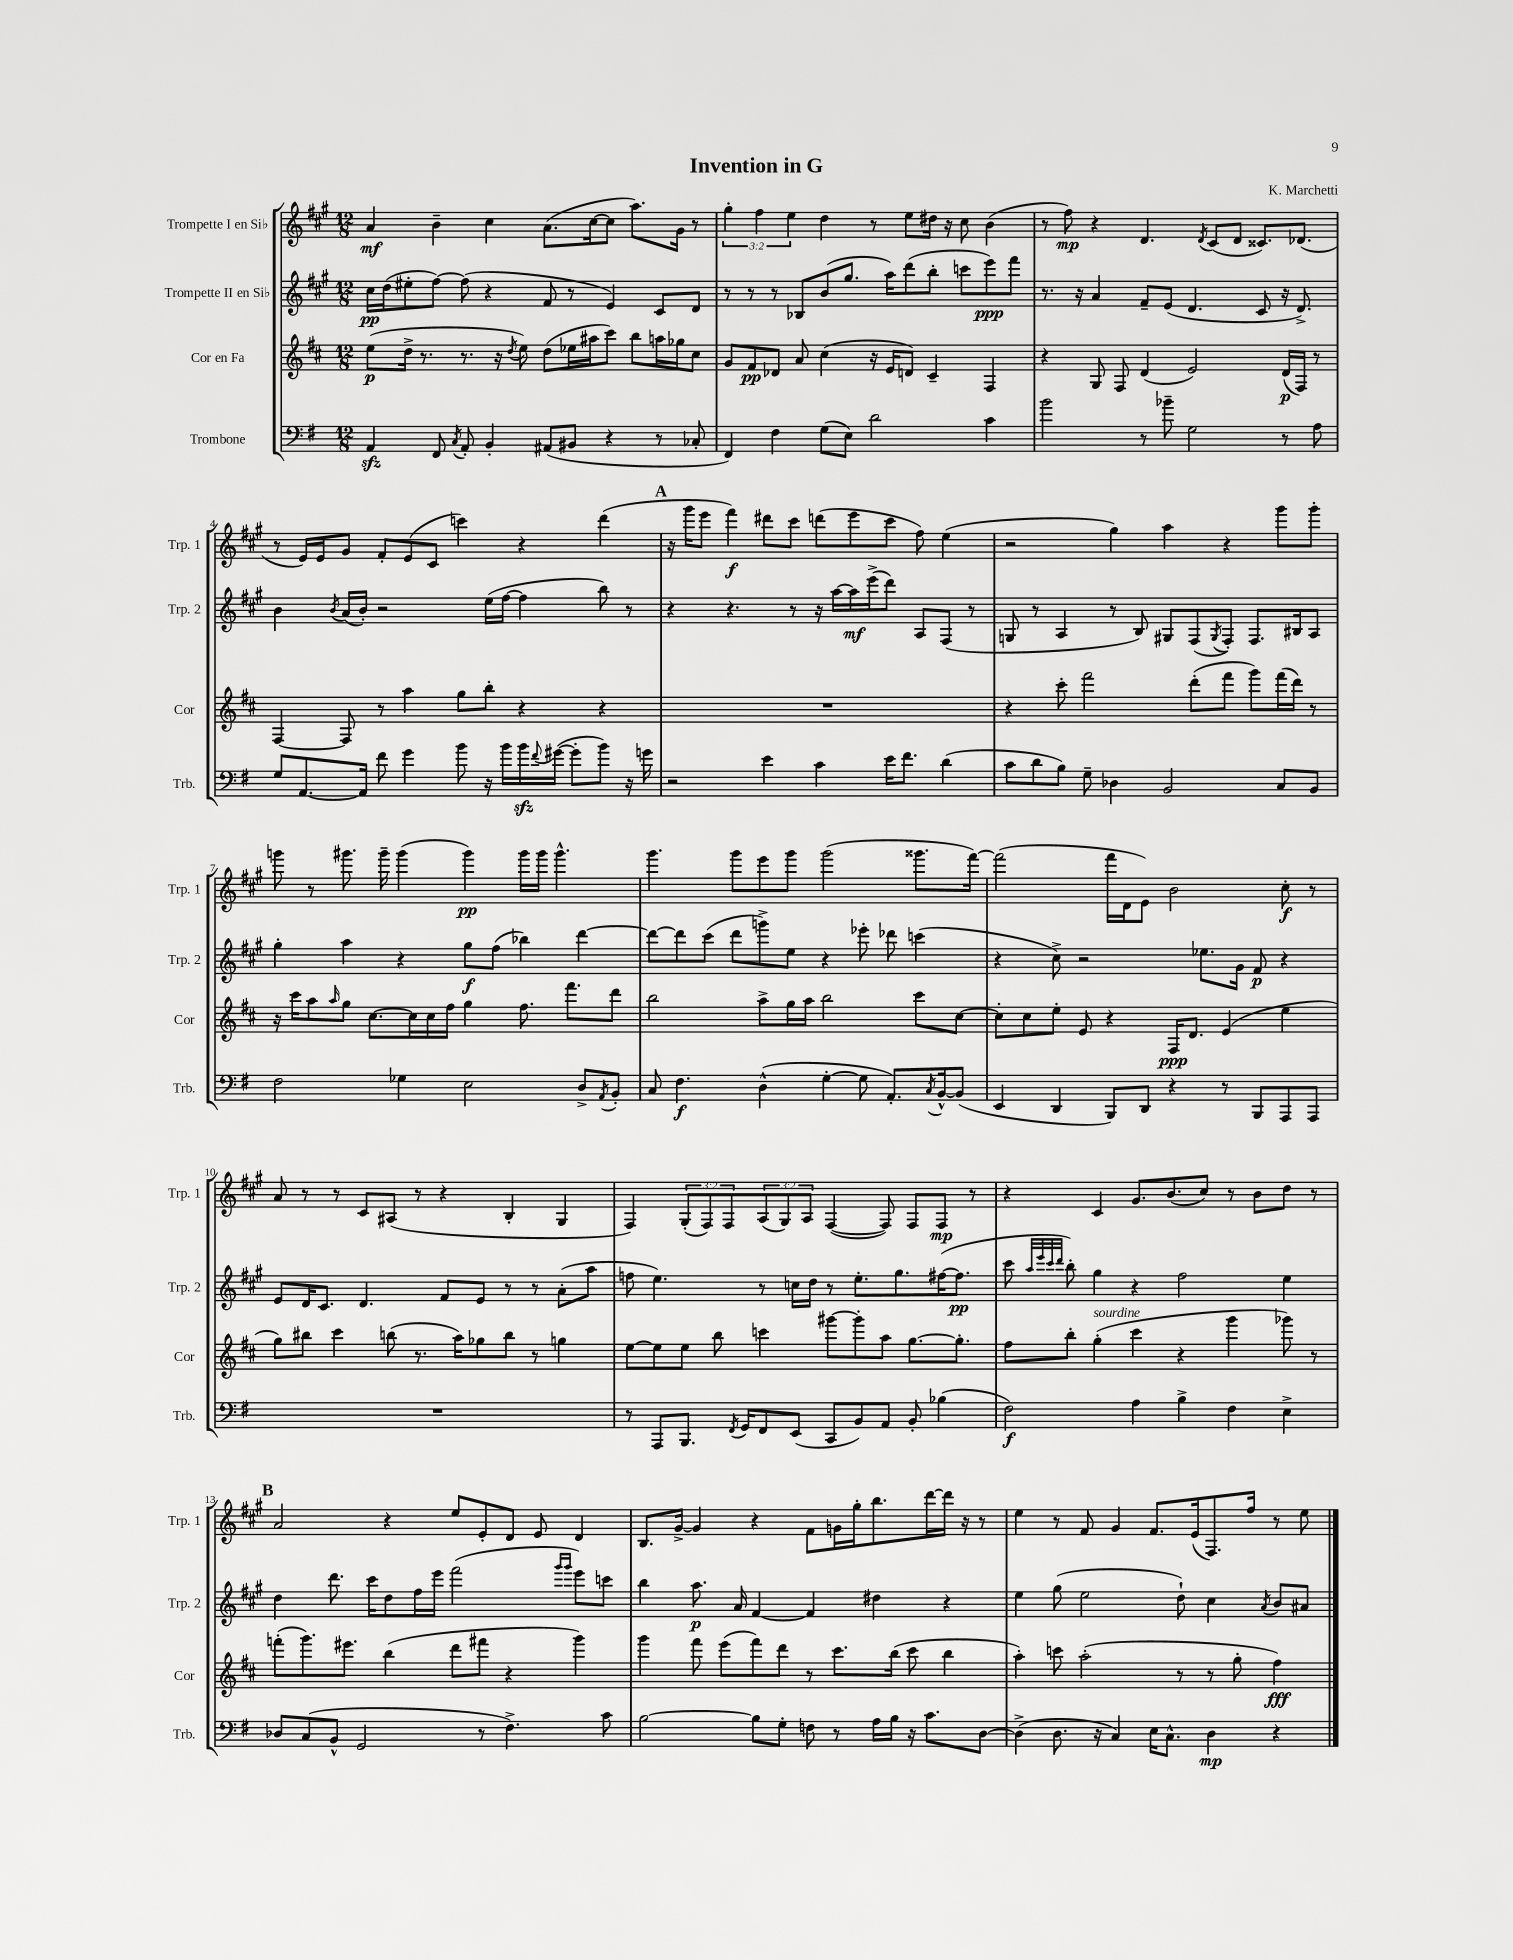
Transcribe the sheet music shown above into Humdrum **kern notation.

**kern	**dynam	**kern	**dynam	**kern	**dynam	**kern	**dynam
*part4	*part4	*part3	*part3	*part2	*part2	*part1	*part1
*staff4	*staff4	*staff3	*staff3	*staff2	*staff2	*staff1	*staff1
*I"Trombone	*	*I"Cor en Fa	*	*I"Trompette II en Si♭	*	*I"Trompette I en Si♭	*
*I'Trb.	*	*I'Cor	*	*I'Trp. 2	*	*I'Trp. 1	*
*clefF4	*	*clefG2	*	*clefG2	*	*clefG2	*
*k[f#]	*	*k[f#c#]	*	*k[f#c#g#]	*	*k[f#c#g#]	*
*M12/8	*	*M12/8	*	*M12/8	*	*M12/8	*
=1	=1	=1	=1	=1	=1	=1	=1
4AAzz/	.	(8ee\L	p	16cc#\LL	pp	4a/	mf
.	.	.	.	(16dd\J	.	.	.
.	.	16dd^\Jk	.	8ee#X'\	.	.	.
.	.	8.r	.	.	.	.	.
8FF#/	.	.	.	[8ff#\J)	.	4b~\	.
8qC/	.	.	.	.	.	.	.
8AA'/	.	8.r	.	(8ff#\]	.	.	.
4BB'/	.	.	.	4r	.	4cc#\	.
.	.	16r	.	.	.	.	.
.	.	8qdd/	.	.	.	.	.
.	.	8ee\)	.	.	.	.	.
(8AA#X/L	.	(8dd\L	.	8f#/	.	(8.a\L	.
8BB#X/J	.	16ee-X\L	.	8r	.	.	.
.	.	16aa#X\J	.	.	.	[16cc#\k	.
4r	.	8ccc#\J)	.	4e/)	.	8cc#\J]	.
.	.	8bb\L	.	.	.	8.aa\L)	.
8r	.	16aan\L	.	8c#/L	.	.	.
.	.	16gg-X\J	.	.	.	16g#\Jk	.
8C-X'/	.	8cc#\J	.	8d/J	.	8r	.
=2	=2	=2	=2	=2	=2	=2	=2
4FF#/)	.	8g/L	.	8r	.	6gg#'\	.
.	.	8f#/	pp	8r	.	.	.
.	.	.	.	.	.	6ff#\	.
4F#\	.	8d-X/J	.	8r	.	.	.
.	.	.	.	.	.	6ee\	.
.	.	8a/	.	8B-X/L	.	.	.
(8G\L	.	(4cc#\	.	(8b/	.	4dd\	.
8E\J)	.	.	.	8.gg#/J	.	.	.
2d\	.	16r	.	.	.	8r	.
.	.	16e/KL	.	16aa\KL)	.	.	.
.	.	8dn/J)	.	(8ddd\	.	8ee\L	.
.	.	4c#~/	.	8bb'\J	.	16dd#X\Jk	.
.	.	.	.	.	.	16r	.
.	.	.	.	8cccn\L	.	8cc#\	.
4c\	.	4F#/	.	8eee\)	ppp	(4b\	.
.	.	.	.	8fff#\J	.	.	.
=3	=3	=3	=3	=3	=3	=3	=3
2b\	.	4r	.	8.r	.	8r	.
.	.	.	.	.	.	8ff#\)	mp
.	.	.	.	16r	.	.	.
.	.	8G/	.	4a/	.	4r	.
.	.	8F#/	.	.	.	.	.
8r	.	(4d/	.	8f#~/L	.	4.d/	.
8b-X~\	.	.	.	(8e/J	.	.	.
2G\	.	2e/)	.	4.d/	.	.	.
.	.	.	.	.	.	8qd/	.
.	.	.	.	.	.	(8c#/L	.
.	.	.	.	.	.	8d/J	.
.	.	.	.	8c#/	.	8.c##X/L)	.
8r	.	(16d/LL	p	16r	.	.	.
.	.	16F#/JJ)	.	8.d^/)	.	(8.d-X/J	.
8A\	.	8r	.	.	.	.	.
!!LO:LB:g=z
=4	=4	=4	=4	=4	=4	=4	=4
8G/L	.	[4F#/	.	4b\	.	8r	.
[8.AA/	.	.	.	.	.	16e/LL)	.
.	.	.	.	.	.	16e/J	.
.	.	.	.	8qb/	.	.	.
.	.	8F#/]	.	(16a/LL	.	8g#/J	.
16AA/Jk]	.	.	.	16b'/JJ)	.	.	.
8f#\	.	8r	.	2r	.	8f#'/L	.
4g\	.	4aa\	.	.	.	(8e/	.
.	.	.	.	.	.	8c#/J	.
8b\	.	8gg\L	.	.	.	4cccn\)	.
16r	.	8bb'\J	.	(16ee\LL	.	.	.
16b\LL	.	.	.	[16ff#\JJ	.	.	.
16bzz\	.	4r	.	4ff#\]	.	4r	.
8qqf#/	.	.	.	.	.	.	.
([16g#X\JJ	.	.	.	.	.	.	.
8g#'\L]	.	.	.	.	.	.	.
8b\J)	.	4r	.	8bb\)	.	(4ddd\	.
16r	.	.	.	8r	.	.	.
16gn\	.	.	.	.	.	.	.
!!LO:REH:place=s1:t=A
=5	=5	=5	=5	=5	=5	=5	=5
2r	.	1.r	.	4r	.	16r	.
.	.	.	.	.	.	16ggg#\KL	.
.	.	.	.	.	.	8eee\J	.
.	.	.	.	4.r	.	4fff#\)	f
4e\	.	.	.	.	.	8ddd#X\L	.
.	.	.	.	8r	.	8ccc#\J	.
4c\	.	.	.	16r	.	(8dddn\L	.
.	.	.	.	[16aa\LL	.	.	.
.	.	.	.	16aa\]	mf	8eee\	.
.	.	.	.	(16eee^\J	.	.	.
16e\KL	.	.	.	8ddd\J)	.	8ccc#\J	.
8.f#\J	.	.	.	.	.	.	.
.	.	.	.	8A/L	.	8ff#\)	.
(4d\	.	.	.	(8F#/J	.	(4ee\	.
.	.	.	.	8r	.	.	.
=6	=6	=6	=6	=6	=6	=6	=6
8c\L	.	4r	.	8Gn/	.	2r	.
8d\	.	.	.	8r	.	.	.
8B\J)	.	8ccc#'\	.	4A/	.	.	.
8G~\	.	2fff#\	.	.	.	.	.
4D-X\	.	.	.	8r	.	4gg#\)	.
.	.	.	.	8B/)	.	.	.
2BB/	.	.	.	8G#X/L	.	4aa\	.
.	.	(8ddd'\L	.	(8F#/	.	.	.
.	.	.	.	8qG#/	.	.	.
.	.	8fff#\J	.	8F#'/J)	.	4r	.
.	.	8ggg\L)	.	8.F#/L	.	.	.
8C/L	.	(16fff#\L	.	.	.	8ggg#\L	.
.	.	16ddd\JJ)	.	16B#X/k	.	.	.
8BB/J	.	8r	.	8A/J	.	8ggg#'\J	.
!!LO:LB:g=z
=7	=7	=7	=7	=7	=7	=7	=7
2F#\	.	16r	.	4gg#'\	.	8gggn\	.
.	.	16ccc#\KL	.	.	.	.	.
.	.	8aa\	.	.	.	8r	.
.	.	16qqaa/	.	.	.	.	.
.	.	8gg\J	.	4aa\	.	8.ggg#X\	.
.	.	[8.cc#\L	.	.	.	.	.
.	.	.	.	.	.	16ggg#~\	.
4G-X\	.	.	.	4r	.	(4ggg#\	.
.	.	16cc#\L]	.	.	.	.	.
.	.	16cc#\	.	.	.	.	.
.	.	16ff#\JJ	.	.	.	.	.
2E\	.	4gg\	.	8gg#\L	f	4ggg#\)	pp
.	.	.	.	(8ff#\J	.	.	.
.	.	8.ff#\	.	4bb-X\)	.	16ggg#\LL	.
.	.	.	.	.	.	16ggg#\JJ	.
.	.	.	.	.	.	4.ggg#^^\	.
.	.	8.fff#\L	.	.	.	.	.
8D^/L	.	.	.	[4ddd\	.	.	.
8qAA/	.	.	.	.	.	.	.
8BB'/J	.	8ddd\J	.	.	.	.	.
=8	=8	=8	=8	=8	=8	=8	=8
8C/	.	2bb\	.	8ddd\L_	.	4.ggg#\	.
4.F#\	f	.	.	8ddd\]	.	.	.
.	.	.	.	(8ccc#\J	.	.	.
.	.	.	.	8ddd\L	.	8ggg#\L	.
(4D^^\	.	8aa^\L	.	8gggn^\)	.	8eee\	.
.	.	16gg\L	.	8ee\J	.	8ggg#\J	.
.	.	16aa\JJ	.	.	.	.	.
[4G'\	.	2bb\	.	4r	.	(2ggg#\	.
8G\]	.	.	.	8eee-X'\	.	.	.
8.AA'/L)	.	.	.	8ddd-X\	.	.	.
.	.	8ccc#\L	.	(4cccn\	.	8.ggg##X\L	.
8qC/	.	.	.	.	.	.	.
[16BB^^/k	.	.	.	.	.	.	.
(8BB/J]	.	[8cc#\J	.	.	.	.	.
.	.	.	.	.	.	[16fff#\Jk)	.
=9	=9	=9	=9	=9	=9	=9	=9
4EE/	.	8cc#'\L]	.	4r	.	(2fff#\]	.
.	.	8cc#\	.	.	.	.	.
4DD/	.	8ee'\J	.	8cc#^\)	.	.	.
.	.	8e/	.	2r	.	.	.
8BBB/L)	.	4r	.	.	.	16fff#\LL	.
.	.	.	.	.	.	16d\J	.
8DD/J	.	.	.	.	.	8e\J)	.
4r	.	16F#/KL	ppp	.	.	2b\	.
.	.	8.d/J	.	.	.	.	.
.	.	.	.	8.ee-X\L	.	.	.
8r	.	(4e/	.	.	.	.	.
.	.	.	.	16g#\Jk	.	.	.
8BBB/L	.	.	.	8f#/	p	.	.
8AAA/	.	4ee\	.	4r	.	8cc#'\	f
8AAA/J	.	.	.	.	.	8r	.
!!LO:LB:g=z
=10	=10	=10	=10	=10	=10	=10	=10
1.r	.	8gg\L)	.	8e/L	.	8a/	.
.	.	8bb#X\J	.	16d/K	.	8r	.
.	.	.	.	8.c#/J	.	.	.
.	.	4ccc#\	.	.	.	8r	.
.	.	.	.	4.d/	.	8c#/L	.
.	.	(8bbn\	.	.	.	(8A#X/J	.
.	.	8.r	.	.	.	8r	.
.	.	.	.	8f#/L	.	4r	.
.	.	16aa\KL)	.	.	.	.	.
.	.	8gg-X\	.	8e/J	.	.	.
.	.	8bb\J	.	8r	.	4B'/	.
.	.	8r	.	8r	.	.	.
.	.	4ggn\	.	(8a'\L	.	4G#/	.
.	.	.	.	8aa\J	.	.	.
=11	=11	=11	=11	=11	=11	=11	=11
8r	.	[8ee\L	.	8ffn\	.	4F#/)	.
8AAA/L	.	8ee\]	.	4.ee\)	.	.	.
8.BBB/J	.	8ee\J	.	.	.	(12G#'/L	.
.	.	.	.	.	.	12F#/)	.
.	.	8bb\	.	.	.	.	.
.	.	.	.	.	.	12F#/	.
8qFF#/	.	.	.	.	.	.	.
16GG/KL	.	.	.	.	.	.	.
8FF#/	.	4cccn\	.	8r	.	(12A/	.
.	.	.	.	.	.	12G#/)	.
(8EE/J	.	.	.	16ccn\LL	.	.	.
.	.	.	.	.	.	12A/J	.
.	.	.	.	16dd\JJ	.	.	.
8CC/L	.	[8ggg#X\L	.	8r	.	([4F#/	.
8BB/)	.	8ggg#'\]	.	8.ee'\L	.	.	.
8AA/J	.	8aa\J	.	.	.	8F#/])	.
.	.	.	.	8.gg#\	.	.	.
8BB'/	.	[8.gg\L	.	.	.	8F#/L	.
(4B-X\	.	.	.	([16ff#X\K	.	8F#/J	mp
.	.	8.gg'\J]	.	8.ff#\J]	pp	.	.
.	.	.	.	.	.	8r	.
=12	=12	=12	=12	=12	=12	=12	=12
2F#\)	f	8ff#\L	.	8ccc#\	.	4r	.
.	.	.	.	32qqaa/LLL	.	.	.
.	.	.	.	32qqeee/	.	.	.
.	.	.	.	32qqccc#/	.	.	.
.	.	.	.	32qqddd/JJJ	.	.	.
.	.	8bb'\J	.	8bb'\)	.	.	.
!	!	!LO:TX:a:i:t=sourdine	!	!	!	!	!
.	.	(4gg'\	.	4gg#\	.	4c#/	.
4A\	.	4ccc#\	.	4r	.	8.g#/L	.
.	.	.	.	.	.	(8.b/	.
4B^\	.	4r	.	2ff#\	.	.	.
.	.	.	.	.	.	8cc#/J)	.
4F#\	.	4ggg\	.	.	.	8r	.
.	.	.	.	.	.	8b\L	.
4E^\	.	8ggg-X\)	.	4ee\	.	8dd\J	.
.	.	8r	.	.	.	8r	.
!!LO:LB:g=z
!!LO:REH:place=s1:t=B
=13	=13	=13	=13	=13	=13	=13	=13
8D-X/L	.	(8fffn'\L	.	4dd\	.	2a/	.
(8C/	.	8.ggg\)	.	.	.	.	.
8BB^^/J	.	.	.	8.ddd\	.	.	.
.	.	8.eee#X\J	.	.	.	.	.
2GG/	.	.	.	.	.	.	.
.	.	.	.	16ccc#\KL	.	.	.
.	.	(4bb\	.	8dd\	.	4r	.
.	.	.	.	16ff#\L	.	.	.
.	.	.	.	16eee\JJ	.	.	.
.	.	8ddd\L	.	(2fff#\	.	8ee/L	.
8r	.	8fff#X\J	.	.	.	8e'/	.
4.F#^\)	.	4r	.	.	.	8d/J	.
.	.	.	.	.	.	8e/	.
.	.	.	.	16qqggg#/LL	.	.	.
.	.	.	.	16qqggg#/JJ	.	.	.
.	.	4ggg\)	.	8eee\L)	.	4d/	.
8c\	.	.	.	8cccn\J	.	.	.
=14	=14	=14	=14	=14	=14	=14	=14
[2B\	.	4ggg\	.	4bb\	.	8.B/L	.
.	.	.	.	.	.	[16g#^/Jk	.
.	.	8fff#\	.	8.aa\	p	4g#/]	.
.	.	(8eee\L	.	.	.	.	.
.	.	.	.	16a/	.	.	.
8B\L]	.	8fff#\)	.	[4f#/	.	4r	.
8G'\J	.	8ddd\J	.	.	.	.	.
8Fn\	.	8r	.	4f#/]	.	8f#\L	.
8r	.	8.ccc#\L	.	.	.	16gn\L	.
.	.	.	.	.	.	16gg#'\J	.
16A\LL	.	.	.	4dd#X\	.	8.bb\	.
16B\JJ	.	(16bb\Jk	.	.	.	.	.
16r	.	8ccc#\	.	.	.	.	.
8.c\L	.	.	.	.	.	[16ddd\L	.
.	.	4bb\	.	4r	.	16ddd\JJ]	.
.	.	.	.	.	.	16r	.
[8D\J	.	.	.	.	.	8r	.
=15	=15	=15	=15	=15	=15	=15	=15
(4D^\]	.	4aa'\)	.	4ee\	.	4ee\	.
8.D\	.	8cccn\	.	(8gg#\	.	8r	.
.	.	(2aa'\	.	2ee\	.	8f#/	.
16r	.	.	.	.	.	.	.
4C/)	.	.	.	.	.	4g#/	.
16E\KL	.	.	.	.	.	8.f#/L	.
8.C^^\J	.	.	.	.	.	.	.
.	.	8r	.	8dd`\)	.	.	.
.	.	.	.	.	.	(16e/k	.
4D\	mp	8r	.	4cc#\	.	8.F#/)	.
.	.	8gg'\	.	.	.	.	.
.	.	.	.	.	.	16ff#/Jk	.
.	.	.	.	8qa/	.	.	.
4r	.	4ff#\)	fff	8b/L	.	8r	.
.	.	.	.	8a#X/J	.	8ee\	.
==	==	==	==	==	==	==	==
*-	*-	*-	*-	*-	*-	*-	*-
